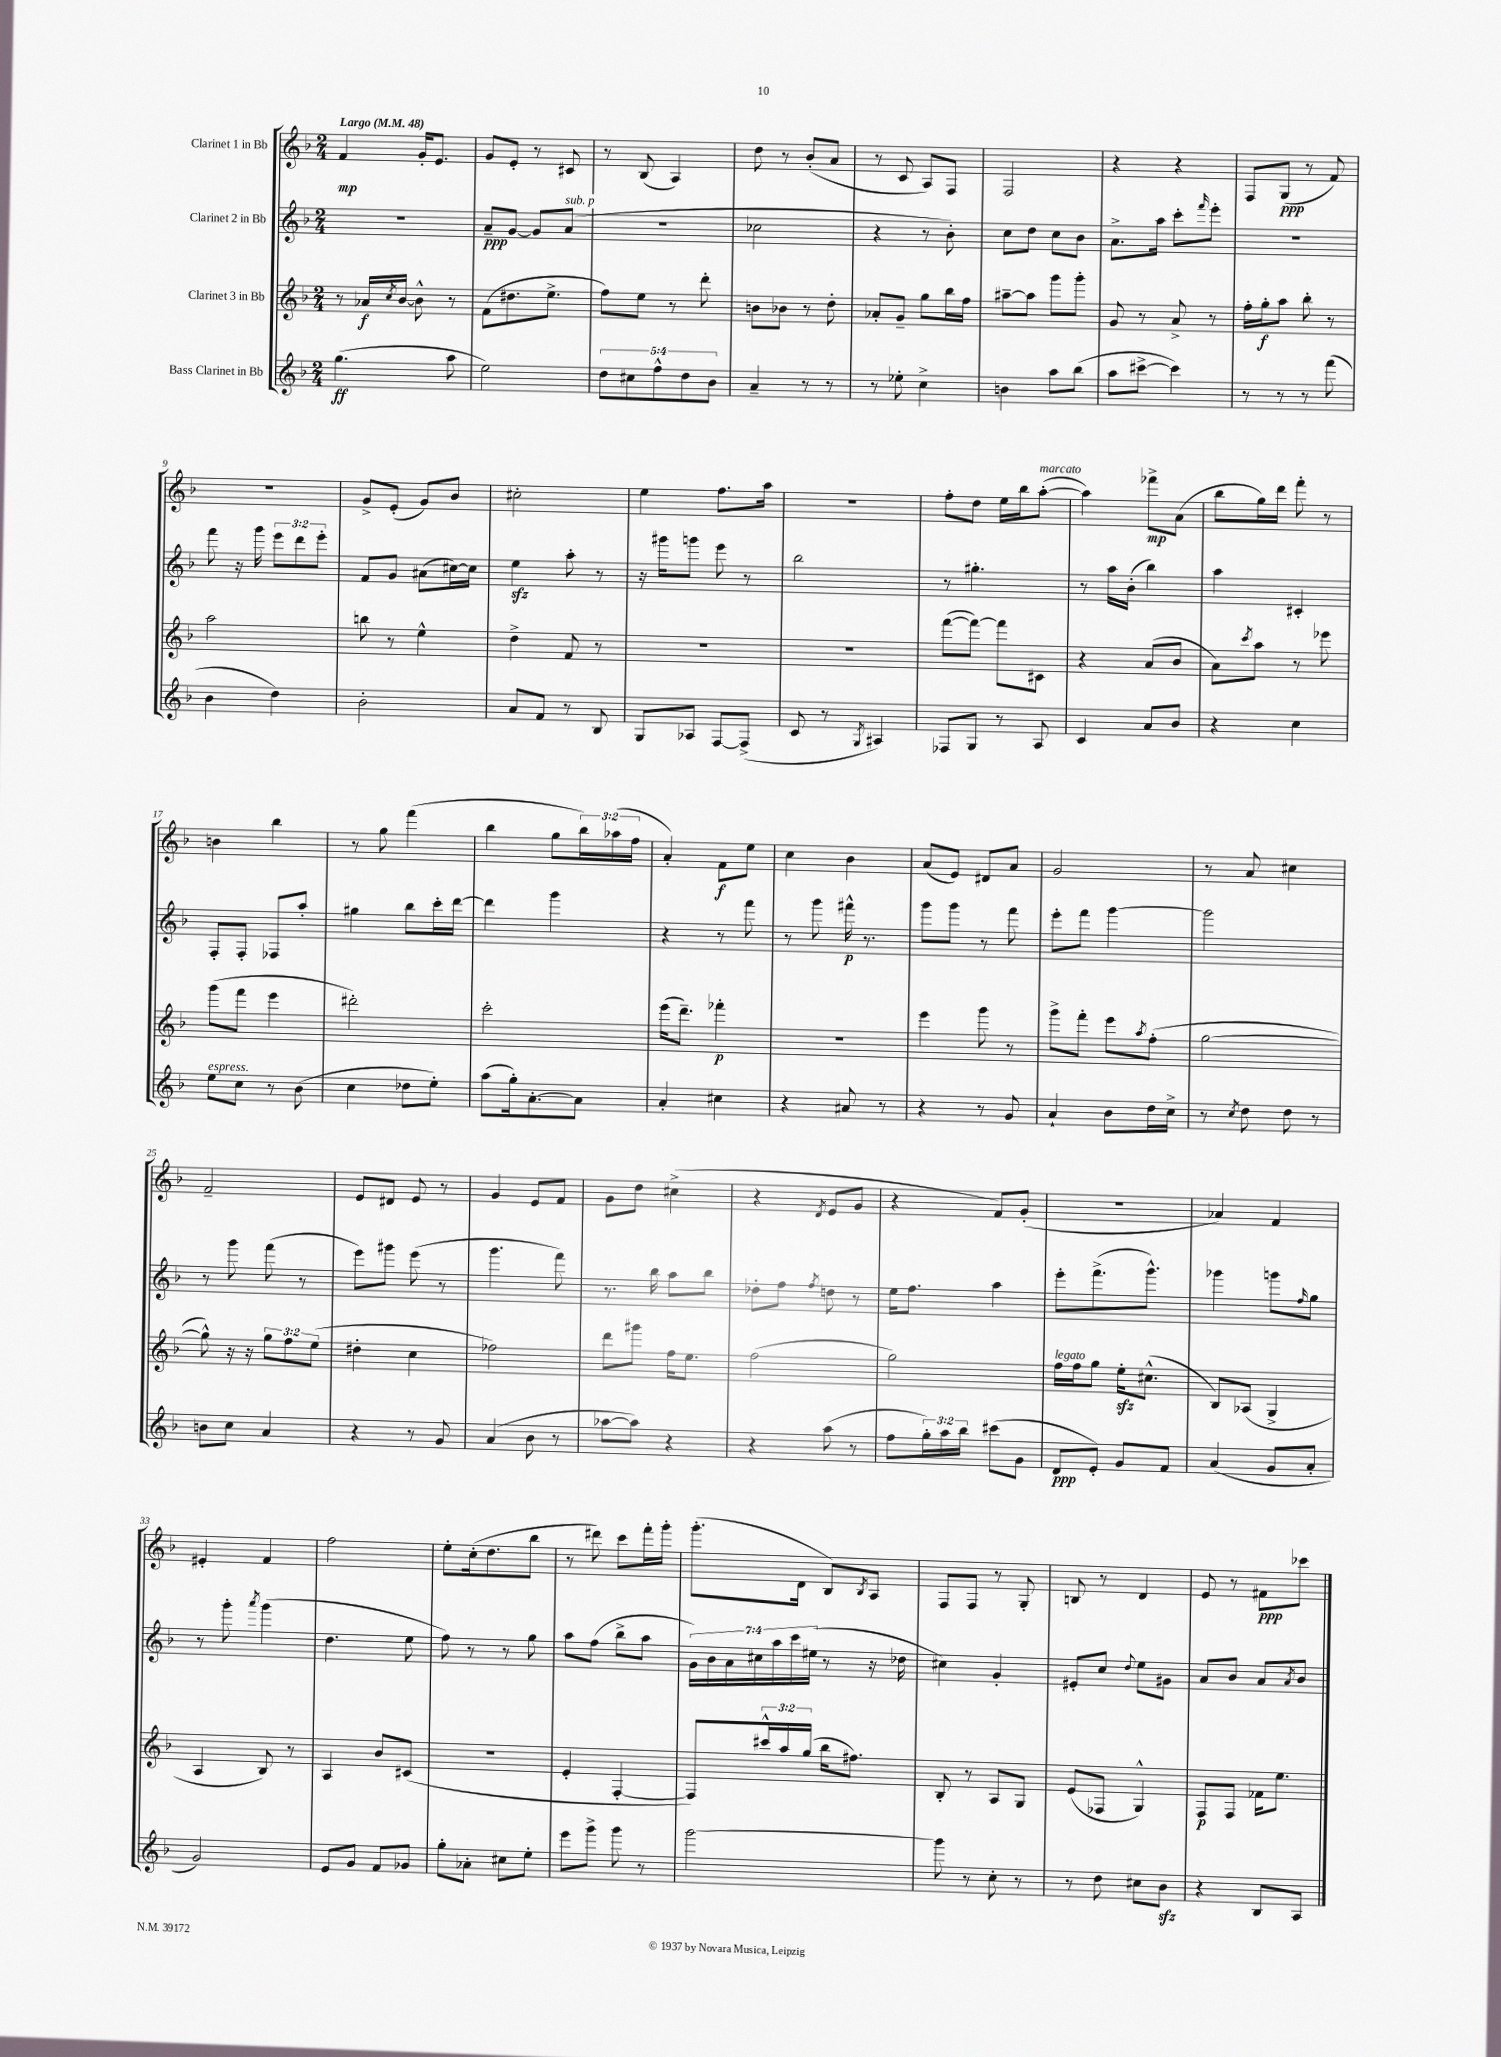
<<
\new StaffGroup <<
\new Staff = "s0" \with { instrumentName = "Clarinet 1 in Bb" } {
    \clef treble \key f \major \numericTimeSignature \time 2/4 \override Staff.TupletNumber.text = #tuplet-number::calc-fraction-text \tempo "Largo" 4 = 48
    f'4\mp g'16-. e'8. |
    g'8 e'8-. r8 cis'8 |
    r8 bes8( a4) |
    d''8 r8 bes'8-.( a'8 |
    r8 c'8 a8) f8 |
    f2 |
    r4 r4 |
    f8 g8\ppp( r8 f'8) |
    R2 |
    g'8-> e'8-.( g'8) bes'8 |
    cis''2-. |
    e''4 f''8. a''16 |
    r2 |
    f''8-. d''8 e''16 bes''16 a''8~-.^\markup { \italic "marcato" }( |
    a''4) fes'''8->\mp a'8( |
    bes''8 g''16) d'''16 f'''8-. r8 |
    b'4 bes''4 |
    r8 g''8 f'''4( |
    bes''4 g''8 \tuplet 3/2 { bes''16) aes''16( f''16 } |
    a'4-.) f'8\f e''8 |
    c''4 bes'4 |
    a'8( e'8) dis'8 a'8 |
    g'2 |
    r8 a'8 cis''4 |
    f'2-- |
    e'8 dis'8 e'8 r8 |
    g'4 e'8 f'8 |
    g'8 d''8 cis''4->( |
    r4 \acciaccatura { d'8 } e'8 g'8 |
    r4 f'8) g'8-.( |
    R2 |
    aes'4) f'4 |
    eis'4-. f'4 |
    f''2 |
    e''8-. c''16-.( d''8. bes''8 |
    r8 dis'''8) c'''8 f'''16-. g'''16-. |
    g'''8.-.( d'16 bes8) \acciaccatura { bes8 } a8 |
    f8 f8 r8 g8-. |
    b8 r8 d'4 |
    e'8 r8 fis'8\ppp ces'''8 \bar "|." |
}
\new Staff = "s1" \with { instrumentName = "Clarinet 2 in Bb" } {
    \clef treble \key f \major \numericTimeSignature \time 2/4 \override Staff.TupletNumber.text = #tuplet-number::calc-fraction-text
    r2 |
    a'8--\ppp g'8~ g'8 a'8^\markup { \italic "sub. p" }( |
    R2 |
    ces''2 |
    r4 r8 bes'8-.) |
    c''8 d''8 c''8 bes'8 |
    a'8.-> a''16 c'''8-. \grace { f'''16 } e'''8-. |
    R2 |
    f'''8 r16 g'''16 \tuplet 3/2 { e'''8 d'''8 e'''8-. } |
    f'8 g'8 ais'8( cis''16~) cis''16 |
    e''4\sfz a''8-. r8 |
    r16 gis'''16 g'''8 e'''8 r8 |
    bes''2 |
    r8 gis''4.-. |
    r8 a''16 bes'16-.( bes''4) |
    a''4 cis'4-. |
    f8-. f8-. fes8 a''8-. |
    gis''4 bes''8 c'''16-. d'''16~ |
    d'''4 g'''4 |
    r4 r8 f'''8 |
    r8 g'''8 fis'''16-^\p r8. |
    g'''8 g'''8 r8 f'''8 |
    e'''8-. f'''8 g'''4~ |
    g'''2 |
    r8 g'''8 f'''8( r8 |
    e'''8) gis'''8 e'''8( r8 |
    g'''4. f'''8) |
    r8. bes''16 a''8 bes''8 |
    des''8-. f''8 \acciaccatura { f''8 } d''8 r8 |
    e''16 f''8. a''4 |
    e'''8-. f'''8.->( g'''8.-^) |
    ges'''4 g'''8 \grace { f''16 } g''8 |
    r8 g'''8-. \acciaccatura { a'''8 } g'''4( |
    d''4. e''8 |
    f''8) r8 r8 g''8 |
    a''8 f''8( bes''8-> a''8 |
    \tuplet 7/4 { g'16) bes'16 a'16 cis''16 a''16 c'''16 eis''16( } r8 r16 des''16 |
    cis''4) g'4-. |
    eis'8-. c''8 \appoggiatura { d''8 } e''8 gis'8 |
    a'8 bes'8 a'8 \acciaccatura { a'8 } bes'8 \bar "|." |
}
\new Staff = "s2" \with { instrumentName = "Clarinet 3 in Bb" } {
    \clef treble \key f \major \numericTimeSignature \time 2/4 \override Staff.TupletNumber.text = #tuplet-number::calc-fraction-text
    r8 aes'16\f \acciaccatura { c''8 } bes'16~ bes'8-^ r8 |
    f'8( dis''8. e''8.-> |
    f''8) e''8 r8 d'''8-. |
    b'8 bes'8 r8 d''8-. |
    aes'8-. g'8-- g''8 bes''16 f''16 |
    ais''8~-- ais''8 g'''8 g'''8-. |
    g'8 r8 a'8-> r8 |
    f''16-. g''16-.\f a''8 bes''8-. r8 |
    a''2 |
    b''8 r8 e''4-^ |
    d''4-> f'8 r8 |
    R2 |
    R2 |
    f'''8~( f'''8~) f'''8 cis'8 |
    r4 a'8( bes'8 |
    a'8) \acciaccatura { c'''8 } a''8 r8 ees'''8 |
    g'''8( f'''8 e'''4 |
    dis'''2-.) |
    c'''2-. |
    e'''16( d'''8.--) fes'''4-.\p |
    R2 |
    e'''4 g'''8 r8 |
    g'''8-> f'''8-. e'''8 \acciaccatura { a''8 } f''8-.( |
    g''2~ |
    g''8-^) r16 r16 \tuplet 3/2 { g''8 f''8 e''8( } |
    dis''4-. c''4 |
    fes''2) |
    d'''8 gis'''8 f''16 e''8. |
    f''2( |
    g''2) |
    f''16^\markup { \italic "legato" } f''16 g''8 e''16-.\sfz cis''8.-^( |
    bes8) aes8( g4-> |
    a4 bes8) r8 |
    a4 bes'8 cis'8( |
    r2 |
    e'4-. f4~-. |
    f8) \tuplet 3/2 { cis'''16-^ a''16 g''16( } bes''16 fis''8.) |
    bes8-. r8 a8 g8 |
    e'8( fes8 g4-^) |
    f8\p f8 fes'16 e''8. \bar "|." |
}
\new Staff = "s3" \with { instrumentName = "Bass Clarinet in Bb" } {
    \clef treble \key f \major \numericTimeSignature \time 2/4 \override Staff.TupletNumber.text = #tuplet-number::calc-fraction-text
    g''4.\ff( a''8 |
    e''2) |
    \tuplet 5/4 { d''8 cis''8 f''8-^ d''8 bes'8 } |
    a'4-- r8 r8 |
    r8 ees''8-. c''4-> |
    b'4 a''8 bes''8( |
    a''8 cis'''8~-> cis'''4) |
    r8 r8 r8 f'''8( |
    bes'4 d''4) |
    bes'2-. |
    a'8 f'8 r8 bes8 |
    g8 aes8 f8~ f8->( |
    c'8 r8 \acciaccatura { g8 } ais4) |
    fes8 g8 r8 a8 |
    c'4 a'8 bes'8 |
    r4 c''4 |
    e''8^\markup { \italic "espress." } c''8 r8 bes'8( |
    c''4 des''8 e''8-.) |
    a''8( g''16-.) a'8.~-. a'8 |
    a'4-. cis''4 |
    r4 ais'8 r8 |
    r4 r8 g'8 |
    a'4-! bes'8 d''16 c''16-> |
    r8 \acciaccatura { c''8 } d''8 d''8 r8 |
    b'8 c''8 a'4 |
    r4 r8 g'8 |
    a'4( bes'8 r8 |
    aes''8~ aes''8) r4 |
    r4 a''8( r8 |
    f''8 \tuplet 3/2 { g''16-.) a''16 bes''16 } cis'''8( g'8 |
    d'8\ppp e'8-.) g'8 f'8 |
    a'4( g'8 a'8-. |
    g'2) |
    e'8 g'8 f'8 ges'8 |
    g''8-. aes'8-. cis''8 e''8-. |
    e'''8 g'''8-> g'''8 r8 |
    g'''2~ |
    g'''8 r8 c''8-. r8 |
    r8 d''8 cis''8 bes'8\sfz |
    r4 bes8 a8 \bar "|." |
}
>>
>>
